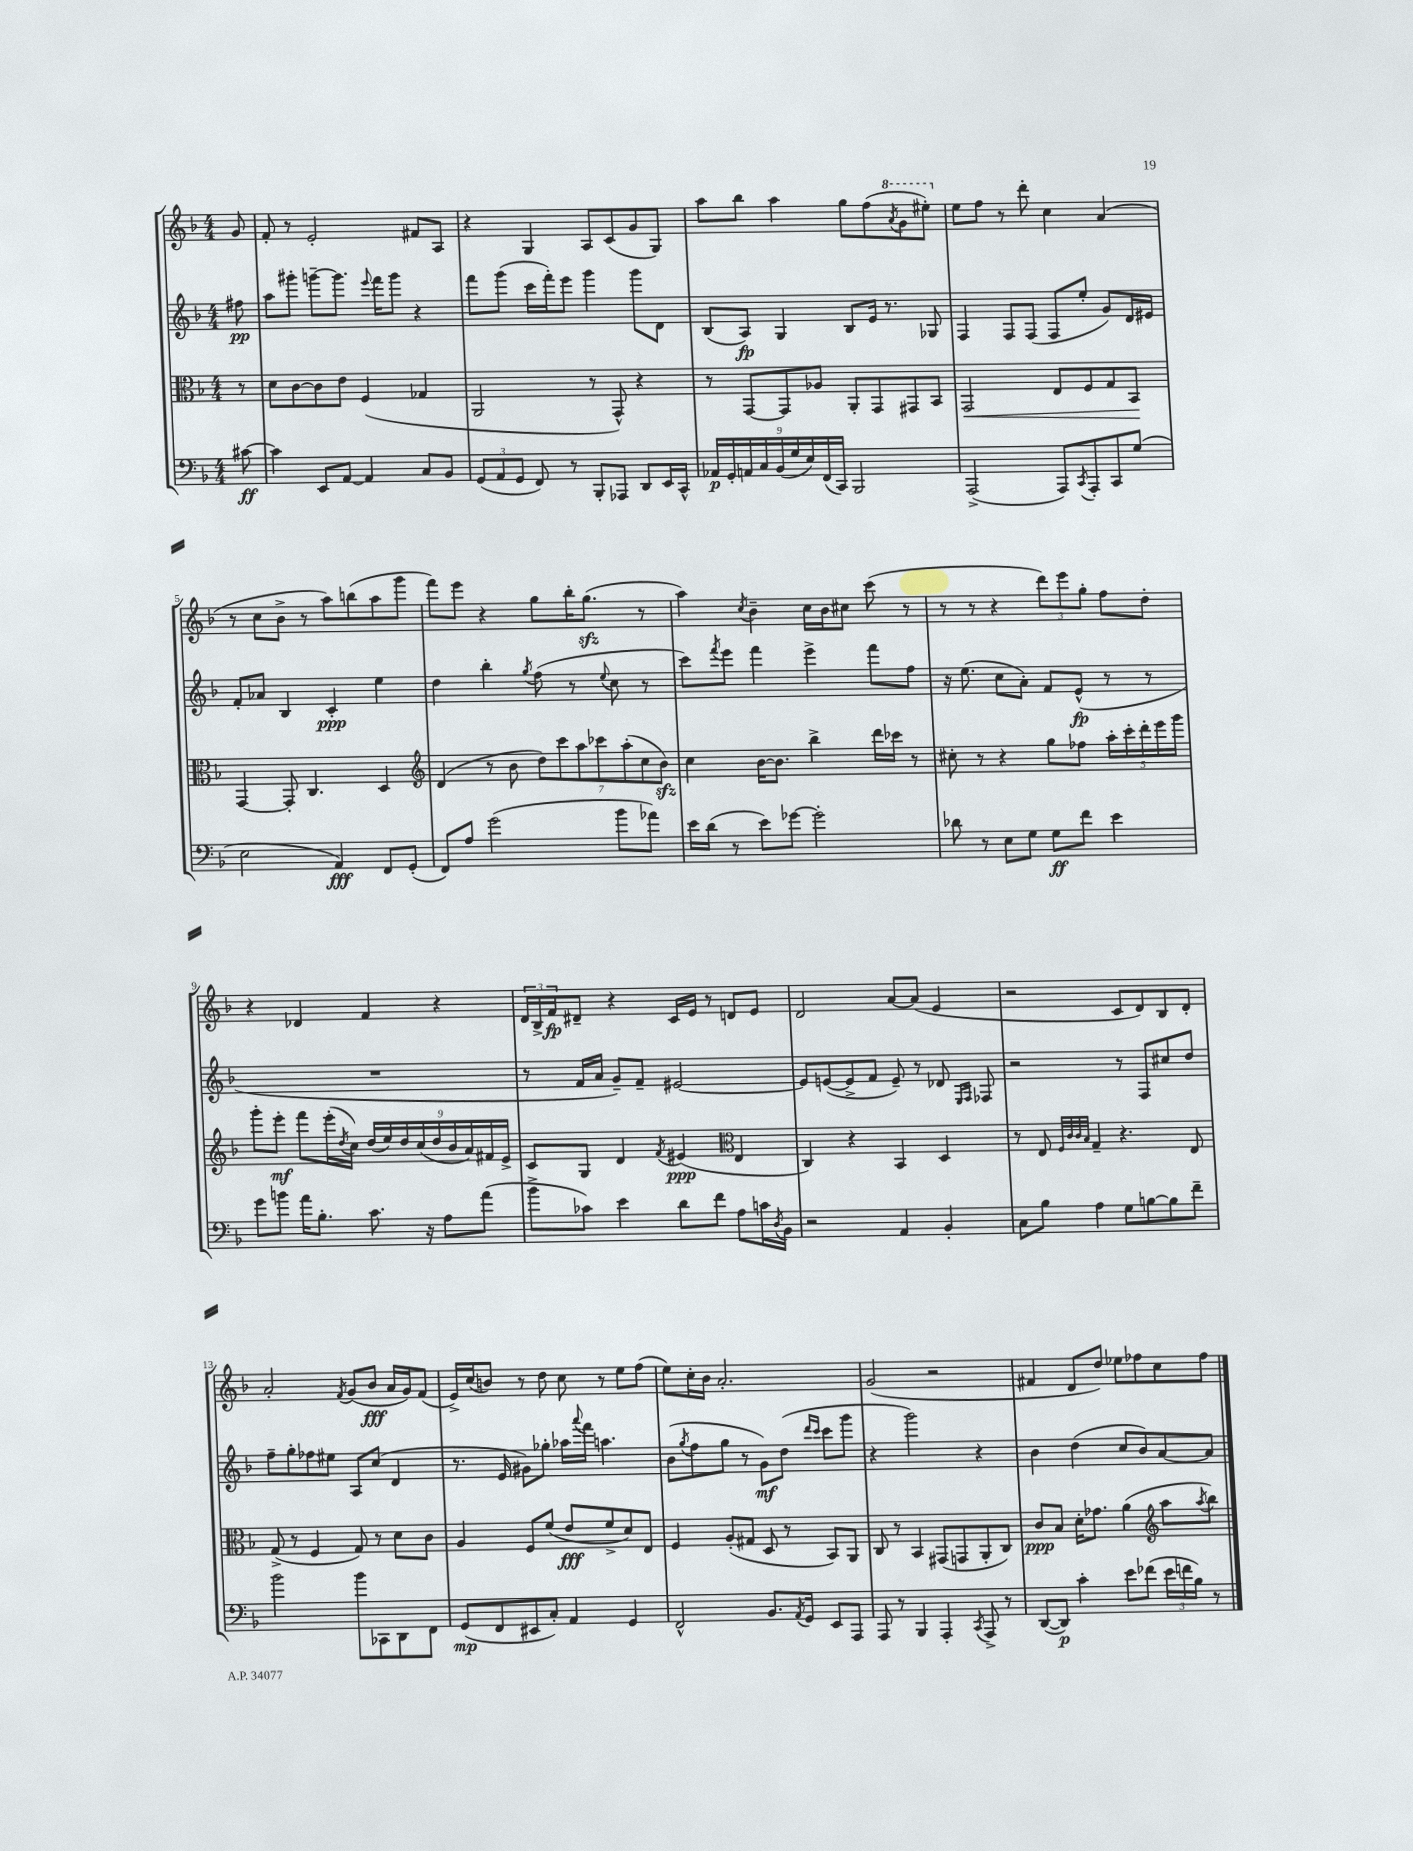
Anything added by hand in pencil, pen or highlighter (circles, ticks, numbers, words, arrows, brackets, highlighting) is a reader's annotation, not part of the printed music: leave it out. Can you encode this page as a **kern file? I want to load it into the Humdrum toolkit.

**kern	**kern	**kern	**kern
*staff4	*staff3	*staff2	*staff1
*clefF4	*clefC3	*clefG2	*clefG2
*k[b-]	*k[b-]	*k[b-]	*k[b-]
*M4/4	*M4/4	*M4/4	*M4/4
[8c#\	8r	8ff#\	8g/
=	=	=	=
4c#\]	8d\L	8aa\L	8f'/
.	[8c\	8ggg#'\J	8r
8EE/L	8c\]	[8ggg~\L	2e'/
[8AA/J	8e\J	8.ggg\]J	.
4AA/]	(4F/	.	.
.	.	8qqeee/	.
.	.	16fff\LK	.
.	.	8ggg\J	.
8C/L	4G-/	4r	8f#/L
8BB-/J	.	.	8A/J
=	=	=	=
(12GG/L	2AA/	8fff\L	4r
12AA/	.	.	.
.	.	(8ggg\J	.
12GG/J	.	.	.
8FF/)	.	16ccc\LL	4G/
.	.	16fff'\J)	.
8r	.	8eee\J	.
8BBB-'/L	8r	4ggg\	8A/L
8AAA-/J	8GG^^/)	.	(8c/
8DD/L	4r	8ggg\L	8g/
16EE/L	.	8d\J	8G/J)
16CC^^/JJ	.	.	.
=	=	=	=
18AA-/LL	8r	(8B-/L	8aa\L
18GG'/	.	.	.
18AA/	.	.	.
.	[8GG/L	8A/J)	8bb-\J
18C/	.	.	.
(18BB-/	.	.	.
.	8GG/]	4G/	4aa\
18G/	.	.	.
18E/)	.	.	.
.	8A-/J	.	.
(18FF/	.	.	.
18CC/JJ)	.	.	.
2BBB-/	8AA'/L	8B-/L	8gg\L
.	8GG/	16e/Jk	(8ff\
.	.	8.r	.
.	.	.	8qaa/
.	8GG#/	.	8gg\
.	8BB-/J	8G-/	8eee#'\J)
=	=	=	=
(2AAA^/	2GG/	4F/	8ee\L
.	.	.	8ff\J
.	.	8F/L	8r
.	.	(8F/J	8ddd'\
8AAA/L)	8E/L	8F/L	4cc\
8qCC/	.	.	.
8AAA'/	8F/	8ee'/J	.
8CC/	8G/	8g/L)	(4a/
(8G/J	8BB-/J	16d/L	.
.	.	16e#/JJ	.
=	=	=	=
2E\	[4GG/	8f'/L	8r
.	.	8a-/J	8cc\L
.	8GG'/]	4B-/	8b-^\J
.	4.C/	.	8r
4AA/)	.	4c'/	8aa\L)
.	.	.	(8bb\
8FF/L	4D/	4ee\	8aa\
(8GG'/J	.	.	8ggg\J
=	=	=	=
*	*clefG2	*	*
8FF/L)	(4d/	4dd\	8fff\L)
8A/J	.	.	8eee\J
(2g\	8r	4bb-'\	4r
.	8b-\	.	.
.	.	8qgg/	.
.	14dd\L)	(8ff\	8gg\L
.	14ccc\	.	.
.	.	8r	16bb-'\K
.	14aa\	.	.
.	.	.	(8.gg\J
.	14ccc-\	.	.
.	.	8qqee/	.
8b-\L	.	8cc\	.
.	(14aa'\	.	.
.	14cc\	.	.
8a-\J)	.	8r	8r
.	14b-\J)	.	.
=	=	=	=
16e\LL	4cc\	8ccc\L)	4aa\)
(16d\JJ	.	.	.
.	.	8qfff/	.
8r	.	8eee\J	.
.	.	.	8qcc/
8e\L)	[16b-\LK	4fff\	4b-~\
.	8.b-\]J	.	.
[8g-\J	.	.	.
2g-'\]	4bb-^\	4eee^\	16cc\LL
.	.	.	16b-\J
.	.	.	8cc#\J
.	16ddd\LL	8fff\L	(8ccc\
.	16ccc-\JJ	.	.
.	8r	8ff\J	8r
=	=	=	=
8d-\	8cc#'\	16r	8r
.	.	(8.ee\	.
8r	8r	.	8r
8E\L	4r	8cc\L	4r
8G\J	.	8a'\J)	.
8G\L	8gg\L	8f/L	12ddd\L)
.	.	.	12eee\
8f\J	8ff-\J	(8e^^/J	.
.	.	.	12gg'\J
4e\	20aa'\LL	8r	8ff\L
.	20ccc'\	.	.
.	20ddd'\	.	.
.	.	8r	8dd'\J
.	20eee\	.	.
.	20ggg\JJ	.	.
=	=	=	=
8g\L	8ggg'\L	1r	4r
8b\J	8eee'\J	.	.
16a\LK	8fff\L	.	4d-/
8.B-'\J	.	.	.
.	(16eee'\L	.	.
.	8qdd/	.	.
.	16cc\JJ)	.	.
8.c\	(18dd/LL	.	4f/
.	18ee/)	.	.
.	18dd/	.	.
.	(18cc/	.	.
16r	.	.	.
.	18dd/	.	.
8A\L	.	.	4r
.	18b-/	.	.
.	18a/)	.	.
(8a\J	.	.	.
.	18f#/	.	.
.	18e^/JJ	.	.
=	=	=	=
8b-^\L	8c/L	8r	24d/LL
.	.	.	24B-^/
.	.	.	24f/J
8c-\J)	8G/J	16f/LL	8d#~/J
.	.	16a/JJ	.
4e\	4d/	8g~/L)	4r
.	.	8f~/J	.
.	8qf/	.	.
8d\L	(4e#/	[2e#/	16c/LL
.	.	.	16e/JJ
8f\J	.	.	8r
*	*clefC3	*	*
8A\L	4E/	.	8d/L
16c\L	.	.	8e/J
8qD/	.	.	.
16BB-\JJ	.	.	.
=	=	=	=
2r	4C/)	8e#/]L	2d/
.	.	([8e/	.
.	4r	8e^/]	.
.	.	8f/J	.
4AA/	4BB-/	8e~/)	[8a/L
.	.	8r	(8a/]J
4BB-'/	4D/	8d-/	4e/
.	.	16qqE/LL	.
.	.	16qqF/JJ	.
.	.	8F-/	.
=	=	=	=
8C\L	8r	2r	2r
8B-\J	8E/	.	.
.	32qqF/LLL	.	.
.	32qqc/	.	.
.	32qqc/	.	.
.	32qqB-/JJJ	.	.
4A\	4G~/	.	.
8G\L	4.r	8r	8c/L
[8B\	.	8F/L	8d/)
8B\]	.	8cc#/	8B-/
8f~\J	8E/	8dd/J	8d'/J
=	=	=	=
2b-\	(8G^/	8ff~\L	2a'/
.	8r	8gg'\	.
.	4F/	8ff-\	.
.	.	8ee#\J	.
.	.	.	8qf/
8b-\L	8G/)	8A/L	(8g/L
8CC-\	8r	(8cc/J	8b-/J
8DD\	8d\L	4d/	16a/LL
.	.	.	16g/J)
8FF\J	8c\J	.	(8f/J
=	=	=	=
(8GG/L	4A/	8.r	16e^/LL)
.	.	.	(16cc/J
8FF/	.	.	8b/J)
.	.	16e/	.
8EE#/	8F/L	8g#\L)	8r
8C'/J)	(8f/J	8gg-'\J	8dd\
4AA/	8e/L	16aa-\LL	8cc\
.	.	8qqaaa/	.
.	.	16fff\JJ	.
.	8f^/	4.aa\	8r
4GG/	8d/)	.	8ee\L
.	8E/J	.	(8ff\J
=	=	=	=
2FF^^/	4F/	(8b-\L	8ee\L)
.	.	8qgg/	.
.	.	8ff\	16cc'\L
.	.	.	16b-\JJ
.	(8A'/L	8gg\J	2.a'/
.	8G#/J	8r	.
8.BB-/L	8D/	8g\L)	.
.	8r	(8dd\J	.
8qAA/	.	.	.
16GG/Jk	.	.	.
.	.	16qqddd/LL	.
.	.	16qqccc/JJ	.
8EE/L	8BB-/L)	8ccc\L	.
8AAA/J	8AA/J	8ggg\J	.
=	=	=	=
8AAA/	8C/	4r	(2g/
8r	8r	.	.
4BBB-/	4BB-/	2ggg\)	.
4AAA'/	(8GG#/L	.	2r
.	8GG/	.	.
8qCC/	.	.	.
8AAA^/	8AA'/	4r	.
8r	8C/J)	.	.
=	=	=	=
([8DD/L	8c/L	4b-\	4f#/
8DD/]J)	8B-/J	.	.
4c'\	16d'\LK	(4dd\	8d/L
.	8.g-\J	.	.
.	.	.	8dd/J)
8e\L	(4a\	8cc/L	8ee-\L
(8f-\J	.	8b-/)	8ff-\
*	*clefG2	*	*
24e\LL	8aa\L	[8a/	8cc\
24f\	.	.	.
24B-\JJ)	.	.	.
.	8qaa/	.	.
8r	8bb-\J)	8a/]J	8ff-\J
==	==	==	==
*-	*-	*-	*-
